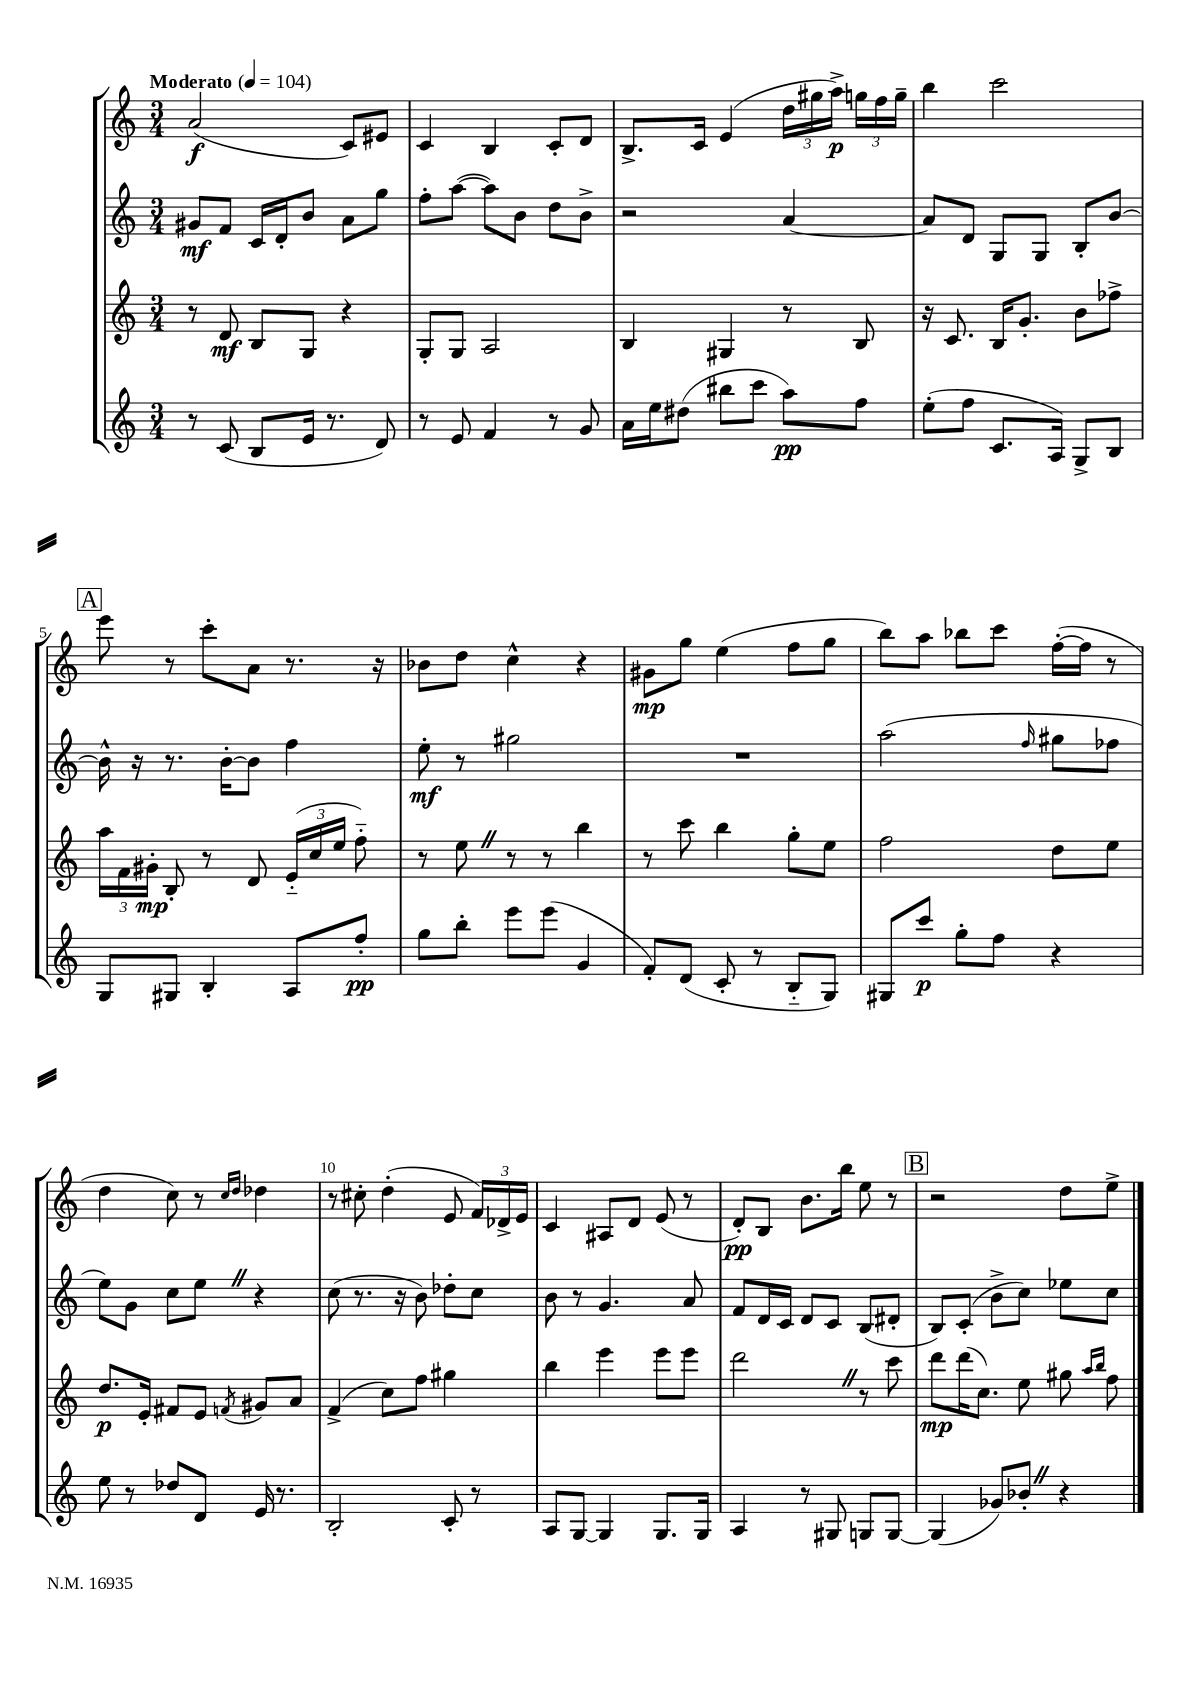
<<
\new StaffGroup <<
\new Staff = "s0" {
    \clef treble \key c \major \numericTimeSignature \time 3/4 \tempo "Moderato" 4 = 104
    \autoBeamOff a'2\f( c'8[) eis'8] |
    c'4 b4 c'8[-. d'8] |
    b8.[-> c'16] e'4( \tuplet 3/2 { d''16[ gis''16 a''16]->\p) } \tuplet 3/2 { g''16[ f''16 g''16]-- } |
    b''4 c'''2 |
    \mark \markup { \box "A" } e'''8 r8 c'''8[-. a'8] r8. r16 |
    bes'8[ d''8] c''4-^ r4 |
    gis'8[\mp g''8] e''4( f''8[ g''8] |
    b''8[) a''8] bes''8[ c'''8] f''16[~-.( f''16] r8 |
    d''4 c''8) r8 \grace { c''16[ d''16] } des''4 |
    r8 cis''8-. d''4-.( e'8 \tuplet 3/2 { f'16[) des'16-> e'16] } |
    c'4 ais8[ d'8] e'8( r8 |
    d'8[-.\pp) b8] b'8.[ b''16] e''8 r8 |
    \mark \markup { \box "B" } r2 d''8[ e''8]-> \bar "|." |
}
\new Staff = "s1" {
    \clef treble \key c \major \numericTimeSignature \time 3/4
    \autoBeamOff gis'8[\mf f'8] c'16[ d'16-. b'8] a'8[ g''8] |
    f''8[-. a''8]~( a''8[) b'8] d''8[ b'8]-> |
    r2 a'4~ |
    a'8[ d'8] g8[ g8] b8[-. b'8]~ |
    \mark \markup { \box "A" } b'16-^ r16 r8. b'16[~-. b'8] f''4 |
    e''8-.\mf r8 gis''2 |
    R2. |
    a''2( \grace { f''16 } gis''8[ fes''8] |
    e''8[) g'8] c''8[ e''8] \once \override BreathingSign.text = \markup { \musicglyph "scripts.caesura.straight" } \breathe r4 |
    c''8( r8. r16 b'8) des''8[-. c''8] |
    b'8 r8 g'4. a'8 |
    f'8[ d'16 c'16] d'8[ c'8] b8[( dis'8]-. |
    \mark \markup { \box "B" } b8[) c'8]-.( b'8[-> c''8]) ees''8[ c''8] \bar "|." |
}
\new Staff = "s2" {
    \clef treble \key c \major \numericTimeSignature \time 3/4
    \autoBeamOff r8 d'8\mf b8[ g8] r4 |
    g8[-. g8] a2 |
    b4 gis4 r8 b8 |
    r16 c'8. b16[ g'8.]-. b'8[ fes''8]-> |
    \mark \markup { \box "A" } \tuplet 3/2 { a''16[ f'16 gis'16]-.\mp } b8-. r8 d'8 \tuplet 3/2 { e'16[-_( c''16 e''16] } f''8-_) |
    r8 e''8 \once \override BreathingSign.text = \markup { \musicglyph "scripts.caesura.straight" } \breathe r8 r8 b''4 |
    r8 c'''8 b''4 g''8[-. e''8] |
    f''2 d''8[ e''8] |
    d''8.[\p e'16]-. fis'8[ e'8] \acciaccatura { f'8 } gis'8[ a'8] |
    f'4->( c''8[) f''8] gis''4 |
    b''4 e'''4 e'''8[ e'''8] |
    d'''2 \once \override BreathingSign.text = \markup { \musicglyph "scripts.caesura.straight" } \breathe r8 c'''8 |
    \mark \markup { \box "B" } d'''8[\mp d'''16( c''8.]) e''8 gis''8 \grace { a''16[ b''16] } f''8 \bar "|." |
}
\new Staff = "s3" {
    \clef treble \key c \major \numericTimeSignature \time 3/4
    \autoBeamOff r8 c'8( b8[ e'16] r8. d'8) |
    r8 e'8 f'4 r8 g'8 |
    a'16[ e''16 dis''8]( bis''8[ c'''8] a''8[\pp) f''8] |
    e''8[-.( f''8] c'8.[ a16]) g8[-> b8] |
    \mark \markup { \box "A" } g8[ gis8] b4-. a8[ f''8]-.\pp |
    g''8[ b''8]-. e'''8[ e'''8]( g'4 |
    f'8[-.) d'8]( c'8-. r8 b8[-_ g8]) |
    gis8[ c'''8]\p g''8[-. f''8] r4 |
    e''8 r8 des''8[ d'8] e'16 r8. |
    b2-. c'8-. r8 |
    a8[ g8]~ g4 g8.[ g16] |
    a4 r8 gis8 g8[ g8]~ |
    \mark \markup { \box "B" } g4( ges'8[) bes'8]-. \once \override BreathingSign.text = \markup { \musicglyph "scripts.caesura.straight" } \breathe r4 \bar "|." |
}
>>
>>
\layout { \context { \Score \override BarNumber.break-visibility = ##(#f #t #t) barNumberVisibility = #(every-nth-bar-number-visible 5) } }
